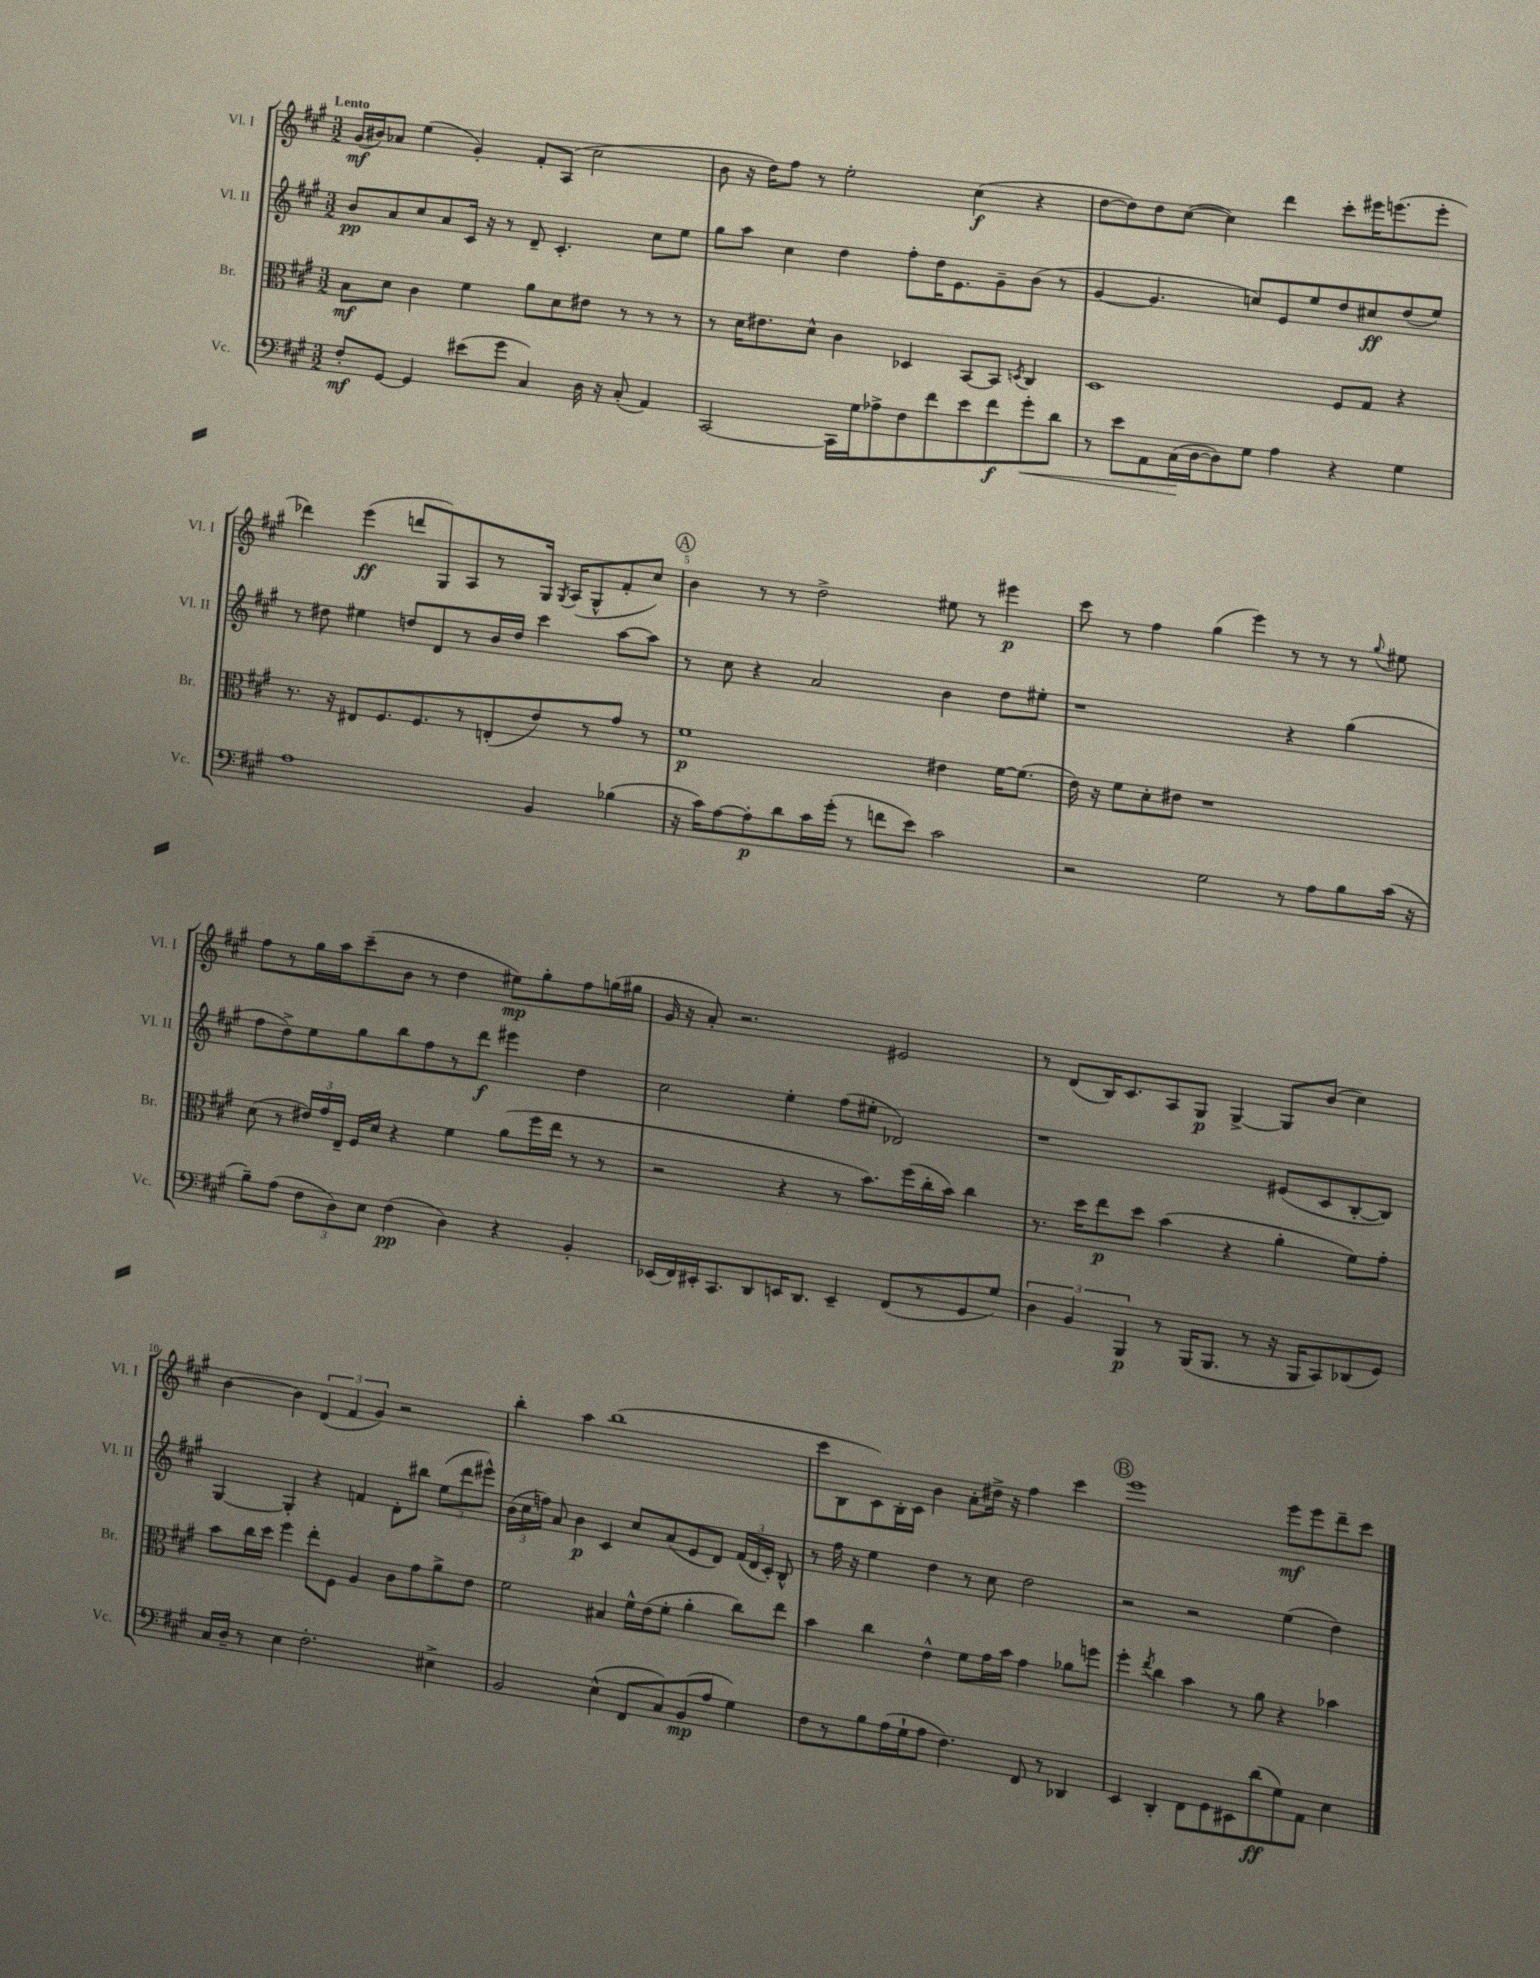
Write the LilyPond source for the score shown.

<<
\new StaffGroup <<
\new Staff = "s0" \with { instrumentName = "Vl. I" shortInstrumentName = "Vl. I" } {
    \clef treble \key a \major \numericTimeSignature \time 3/2 \tempo "Lento"
    \autoBeamOff gis'16[\mf( bis'16) aes'8] e''4( gis'4-.) fis'8[-. a8]( cis''2 |
    b'8 r16 d''16[) fis''8] r8 e''2-. cis''4\f( r4 |
    d''8[~ d''8) d''8 cis''8]~( cis''4) d'''4 cis'''8[-. eis'''16 e'''8.( e'''8]-. |
    des'''4) e'''4\ff( d'''8[ gis8) a8 r8 gis16] \acciaccatura { gis8 } a16[( gis8-^ fis'8-. cis''8]) |
    \mark \markup { \circle "A" } b'4 r8 r8 d''2-> eis''8 r8 eis'''4\p |
    cis'''8 r8 fis''4 gis''4( e'''4) r8 r8 r8 \appoggiatura { gis''8 } eis''8 |
    fis''8[ r8 gis''16 a''16 cis'''8--( b'8] r8 d''4 eis''8[\mp) gis''8-. fis''8 g''16( gis''16] |
    gis'16 r16 a'8-.) r2. eis'2 |
    r8 d'8[( b16) cis'8. a8 gis8]\p gis4~-> gis8[ b'8]( cis''4) |
    b'4~ b'4 \tuplet 3/2 { d'4( fis'4 gis'4) } r2 |
    b''4-. a''4 b''1( |
    cis'''8[ b8 cis'8) b16-. cis'16] b'4 a'8[-. dis''16]-> r16 fis''4 cis'''4 |
    \mark \markup { \circle "B" } e'''1 e'''8[\mf e'''8 d'''8-- cis'''8] \bar "|." |
}
\new Staff = "s1" \with { instrumentName = "Vl. II" shortInstrumentName = "Vl. II" } {
    \clef treble \key a \major \numericTimeSignature \time 3/2
    \autoBeamOff b'8[\pp a'8 cis''8 a'8 cis'16] r16 r8 d'8-- cis'4.-. cis''8[ e''8] |
    gis''8[ a''8] cis''4 d''4 fis''8[-. d''16 e'8. gis'8-- b'8]( r8 |
    gis'4~ gis'4. c''8[) e'8 e''8 d''8 cis''8\ff d''8( e''8]) |
    r8 dis''8 eis''4 d''8[ d'8 r8 b'16 d''16] cis'''4 a''8[~ a''8] |
    \mark \markup { \circle "A" } r8 cis''8 r4 a'2 b'4 d''8[ eis''8]-. |
    r1 r4 gis''4( |
    fis''8[ d''8->) e''8 gis''8 b''8 fis''8 r8 d'''8]\f eis'''4 d''4 |
    cis''2 e''4-. fis''8[( eis''8]-. des'2) |
    r1 eis'8[( cis'8 b8~-. b8]) |
    gis4~ gis4-. r4 f'4 d'8[-. bis''8] \tuplet 3/2 { e''8[( d'''8 eis'''8]-^) } |
    \tuplet 3/2 { b'16[( cis''16 f''16]) } a'8 b'4\p cis'4 cis''8[ a'8( e'8 d'8]) \tuplet 3/2 { fis'16[( d'16 cis'16]-.) } b8-^ |
    r8 fis''16 r16 e''4 d''4 r8 cis''8 d''2 |
    \mark \markup { \circle "B" } r2 r2 e''4( d''4) \bar "|." |
}
\new Staff = "s2" \with { instrumentName = "Br." shortInstrumentName = "Br." } {
    \clef alto \key a \major \numericTimeSignature \time 3/2
    \autoBeamOff b8[\mf d'8] cis'4 fis'4 a'8[ d'8 eis'8] r8 r8 r8 |
    r8 d'16[ eis'8. d'8]-^ cis'4 des4 b,8[~ b,8] \acciaccatura { d8 } cis4 |
    d1 fis8[ gis8] r4 |
    r8. r16 eis8[ fis8. fis8. r8 e8-.( e'8) r8 gis'8] r8 |
    \mark \markup { \circle "A" } fis'1\p eis'4 fis'16[~ fis'8.]( |
    e'16) r16 fis'8[ d'8-. eis'8] r1 |
    d'8( r8 \tuplet 3/2 { eis'16[) gis'16 e16]-- } fis16[ d'16] r4 fis'4 a'8[( fis''16 e''16] r8 r8 |
    r2 r4 r8 b'8.[) fis''16( cis''16-. b'16]) cis''4 |
    r8. d''16[ e''8\p d''8] b'4( r4 a'4-. fis'8[) gis'8]-. |
    b'8[ cis''16 d''16] fis''4 e''8[-. fis8] a4 cis'8[ gis'8 a'8-> e'8] |
    fis'2 bis4 fis'16[-^ e'16( fis'8]-. a'4-. cis''8[) e''8] |
    b'4 cis''4 e'4-^ fis'8[ gis'16 b'16] gis'4 aes'8[ f''8] |
    \mark \markup { \circle "B" } fis''4-. \acciaccatura { e''8 } cis''4 b'4 r8 a'8 r4 bes'4 \bar "|." |
}
\new Staff = "s3" \with { instrumentName = "Vc." shortInstrumentName = "Vc." } {
    \clef bass \key a \major \numericTimeSignature \time 3/2
    \autoBeamOff fis8[-.\mf gis,8]~ gis,4 eis'8[( gis'8] cis4) d16 r16 cis8-.( a,4) |
    cis,2~ cis,16[ gis16 aes8-> fis8 fis'8 e'8 fis'8\f gis'8-.\< d'8] |
    r8 e'8[ a,8 cis16\!( d16~ d8) gis8] a4 r4 gis4 |
    a1 b,4 bes4( |
    \mark \markup { \circle "A" } r16 cis'16[) a8~ a8-.\p d'8 cis'16 gis'16]-.( r8 f'8[ e'8]) cis'2 |
    r2 gis2 r8 a8[ b8 cis'16]( r16 |
    b8[--) a8]( \tuplet 3/2 { fis8[ d8) e8] } fis4\pp( d4) r4 b,4-. |
    ees,16[( fis,16) eis,16-. cis,8. d,8 e,16 d,8.] e,4-- fis,8[( r8 gis,8 gis8]) |
    \tuplet 3/2 { d4 b,4 b,,4\p } r8 b,,16[( b,,8.] r8 r16 b,,16[ cis,8) des,8( gis,8]) |
    cis16[ d16]-- r8 e4 fis2.-. eis4-> |
    b,2 e4-^( fis,8[ cis8) b,8\mp( a8] gis4) |
    fis8[ r8 b8 a16( gis16-! a8] fis4.) fis,8 r8 des,4 |
    \mark \markup { \circle "B" } e,4 d,4-. fis,8[ gis,8 eis,8 d'8\ff( gis8) a,8] e4 \bar "|." |
}
>>
>>
\layout { \context { \Score \override BarNumber.break-visibility = ##(#f #t #t) barNumberVisibility = #(every-nth-bar-number-visible 5) } }
